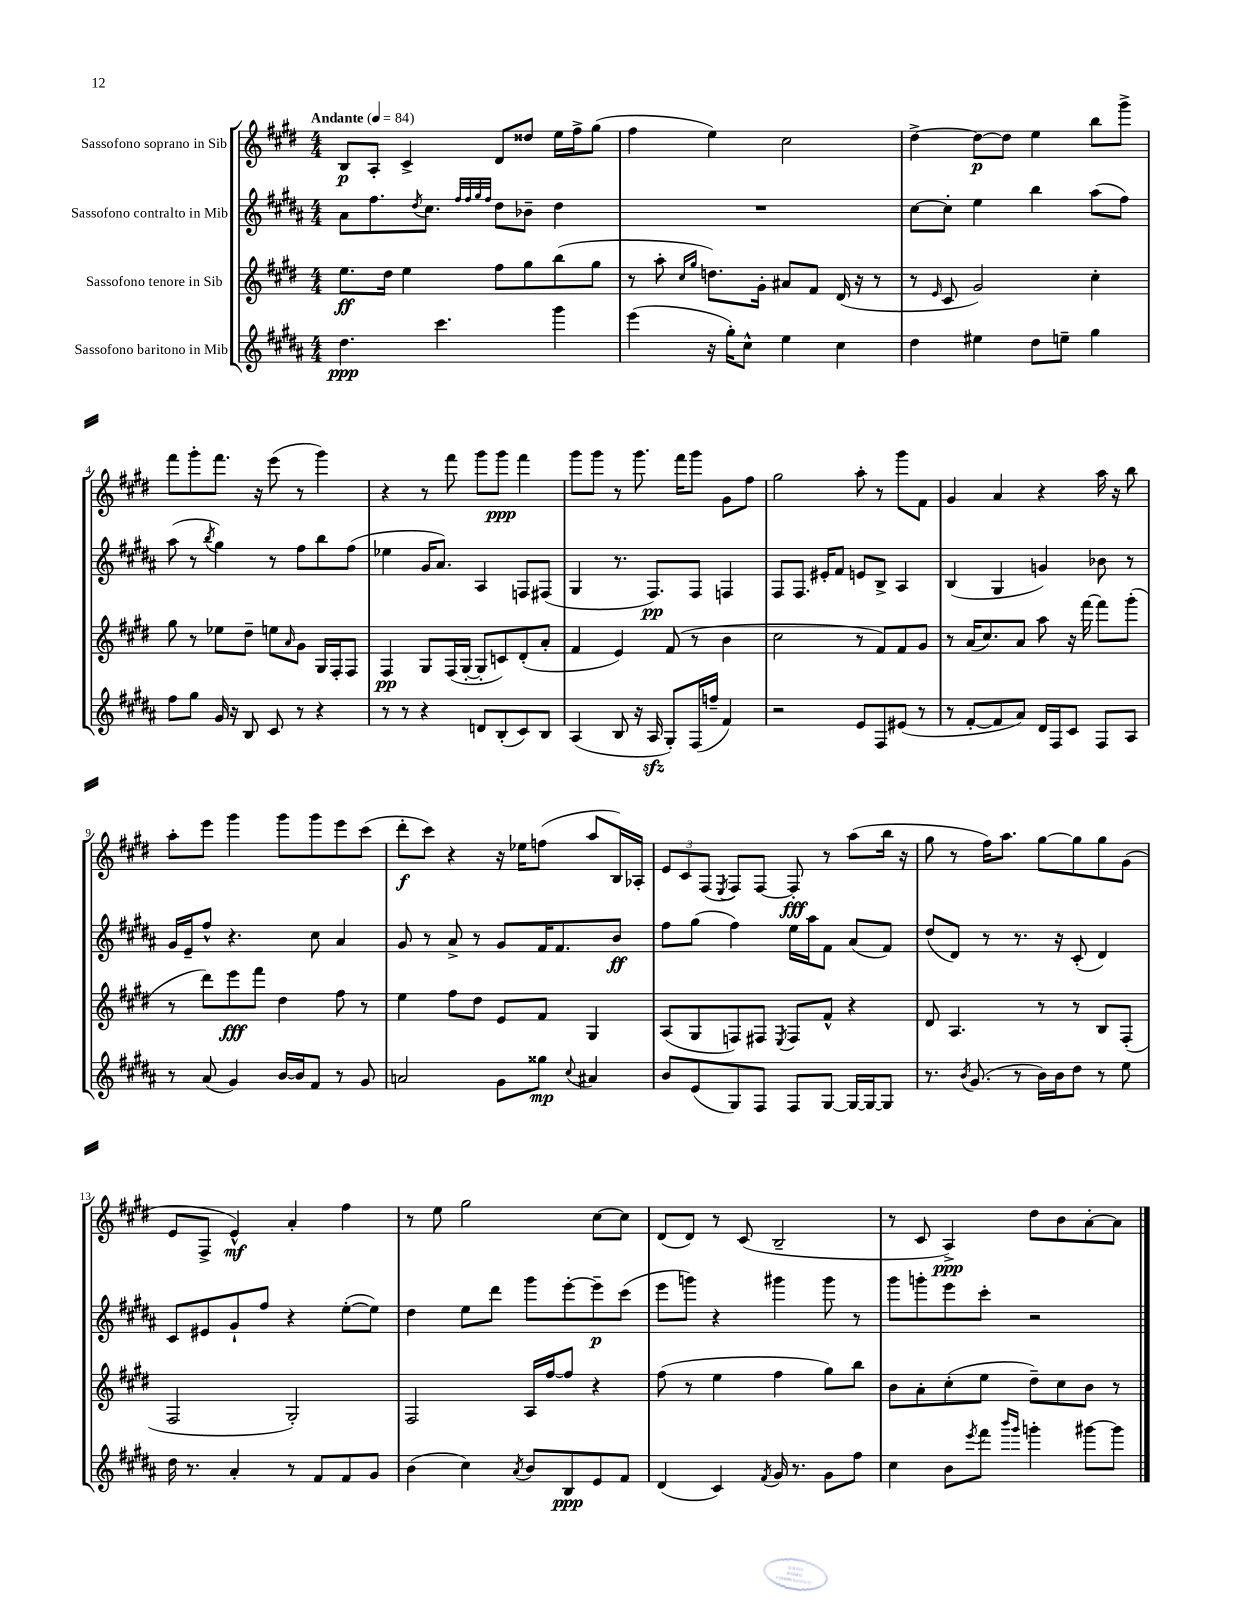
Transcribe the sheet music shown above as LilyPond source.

<<
\new StaffGroup <<
\new Staff = "s0" \with { instrumentName = "Sassofono soprano in Sib" } {
    \clef treble \key e \major \numericTimeSignature \time 4/4 \tempo "Andante" 4 = 84
    b8\p a8-. cis'4-> dis'8 disis''8 e''16 fis''16-> gis''8( |
    fis''4 e''4) cis''2 |
    dis''4~-> dis''8~\p dis''8 e''4 b''8 gis'''8-> |
    fis'''8 gis'''8-. fis'''8. r16 e'''8( r8 gis'''4) |
    r4 r8 fis'''8 gis'''8 gis'''8\ppp fis'''4 |
    gis'''8 gis'''8 r8 gis'''8. fis'''16 gis'''8 gis'8 fis''8 |
    gis''2 a''8-. r8 gis'''8 fis'8 |
    gis'4 a'4 r4 a''16 r16 b''8 |
    a''8-. e'''8 gis'''4 gis'''8 gis'''8 e'''8 cis'''8( |
    dis'''8-.\f cis'''8) r4 r16 ees''16 f''8( a''8 b16) aes16-. |
    \tuplet 3/2 { e'8 cis'8 fis8( } \acciaccatura { e8 } fis8) fis8~ fis8-.\fff r8 a''8( b''16 r16 |
    gis''8 r8 fis''16) a''8. gis''8~ gis''8 gis''8 gis'8( |
    e'8 fis8-> e'4-^\mf) a'4-. fis''4 |
    r8 e''8 gis''2 cis''8~ cis''8 |
    dis'8( dis'8) r8 cis'8( b2-- |
    r8 cis'8 a4->\ppp) dis''8 b'8 a'8~-. a'8 \bar "|." |
}
\new Staff = "s1" \with { instrumentName = "Sassofono contralto in Mib" } {
    \clef treble \key b \major \numericTimeSignature \time 4/4
    ais'8 fis''8. \acciaccatura { dis''8 } cis''8. \grace { fis''32 fis''32 gis''32 fis''32 } dis''8 bes'8-- dis''4 |
    R1 |
    cis''8~ cis''8-. e''4 b''4 ais''8( fis''8) |
    ais''8( r8 \acciaccatura { b''8 } gis''4) r8 fis''8 b''8 fis''8( |
    ees''4 gis'16 ais'8.) ais4 f8 fis8( |
    gis4 r8. fis8.\pp) fis8 f4 |
    fis8 fis8. eis'16-. fis'8 e'8 b8-> ais4 |
    b4( gis4 g'4) bes'8 r8 |
    gis'16 e'16-- fis''8-^ r4. cis''8 ais'4 |
    gis'8 r8 ais'8-> r8 gis'8 fis'16 fis'8. b'8\ff |
    fis''8 gis''8( fis''4) e''16 ais''16 fis'8 ais'8( fis'8) |
    dis''8( dis'8) r8 r8. r16 cis'8-.( dis'4) |
    cis'8 eis'8 gis'8-! fis''8 r4 e''8~-.( e''8) |
    dis''4 e''8 dis'''8 gis'''8 e'''8~-. e'''8--\p cis'''8( |
    e'''8 g'''8) r4 gis'''4 gis'''8 r8 |
    gis'''8 g'''8-. e'''8 cis'''8-. r2 \bar "|." |
}
\new Staff = "s2" \with { instrumentName = "Sassofono tenore in Sib" } {
    \clef treble \key e \major \numericTimeSignature \time 4/4
    e''8.\ff dis''16 e''4 fis''8 gis''8 b''8( gis''8 |
    r8 a''8-. \grace { cis''16 gis''16 } d''8.) gis'16-. ais'8 fis'8 dis'16( r16 r8 |
    r8 \grace { e'16 } cis'8 gis'2) cis''4-. |
    gis''8 r8 ees''8 dis''8-- e''8 \grace { a'16 } gis'8 gis16 fis16-. fis8 |
    fis4\pp gis8 fis16( gis16~-. gis8-. c'8) dis'8-.( a'8-. |
    fis'4 e'4) fis'8( r8 b'4 |
    cis''2 r8 fis'8) fis'8 gis'8 |
    r8 a'16( cis''8.) a'8 a''8 r16 fis'''16~ fis'''8 gis'''8-.( |
    r8 dis'''8) e'''8\fff fis'''8 dis''4 fis''8 r8 |
    e''4 fis''8 dis''8 e'8 fis'8 gis4 |
    a8( gis8 f8) fis8 \acciaccatura { e8 } fis8 fis'8-^ r4 |
    dis'8 a4. r8 r8 b8 fis8-.( |
    fis2 gis2-.) |
    fis2 a16 fis''16~ fis''8 r4 |
    fis''8( r8 e''4 fis''4 gis''8) b''8 |
    b'8 a'8-. cis''8-.( e''8 dis''8--) cis''8 b'8 r8 \bar "|." |
}
\new Staff = "s3" \with { instrumentName = "Sassofono baritono in Mib" } {
    \clef treble \key b \major \numericTimeSignature \time 4/4
    dis''4.\ppp cis'''4. gis'''4 |
    e'''4( r16 gis''16-.) cis''8-^ e''4 cis''4 |
    dis''4 eis''4 dis''8 e''8-- gis''4 |
    fis''8 gis''8 gis'16 r16 b8 cis'8 r8 r4 |
    r8 r8 r4 d'8 b8-.( cis'8) b8 |
    ais4( b8 r16 ais16\sfz gis8-.) fis16( f''16-- fis'4) |
    r2 e'8 fis8 eis'8( r8 |
    r8 fis'8~-. fis'8 ais'8) dis'16 fis16 cis'8 fis8 ais8 |
    r8 ais'8( gis'4) b'16~ b'16 fis'8 r8 gis'8 |
    a'2 gis'8 gisis''8\mp \appoggiatura { cis''8 } ais'4 |
    b'8 e'8( gis8) fis8 fis8 gis8~ gis16~ gis16~ gis8 |
    r8. \acciaccatura { b'8 } gis'8.( r8 b'16) b'16 dis''8 r8 e''8 |
    dis''16 r8. ais'4-. r8 fis'8 fis'8 gis'8 |
    b'4( cis''4) \acciaccatura { ais'8 } b'8 b8\ppp e'8 fis'8 |
    dis'4( cis'4) \acciaccatura { fis'8 } gis'16 r8. gis'8 fis''8 |
    cis''4 b'8 \acciaccatura { e'''8 } fis'''8 \grace { b'''16 gis'''16 } g'''4-. gis'''8~ gis'''8 \bar "|." |
}
>>
>>
